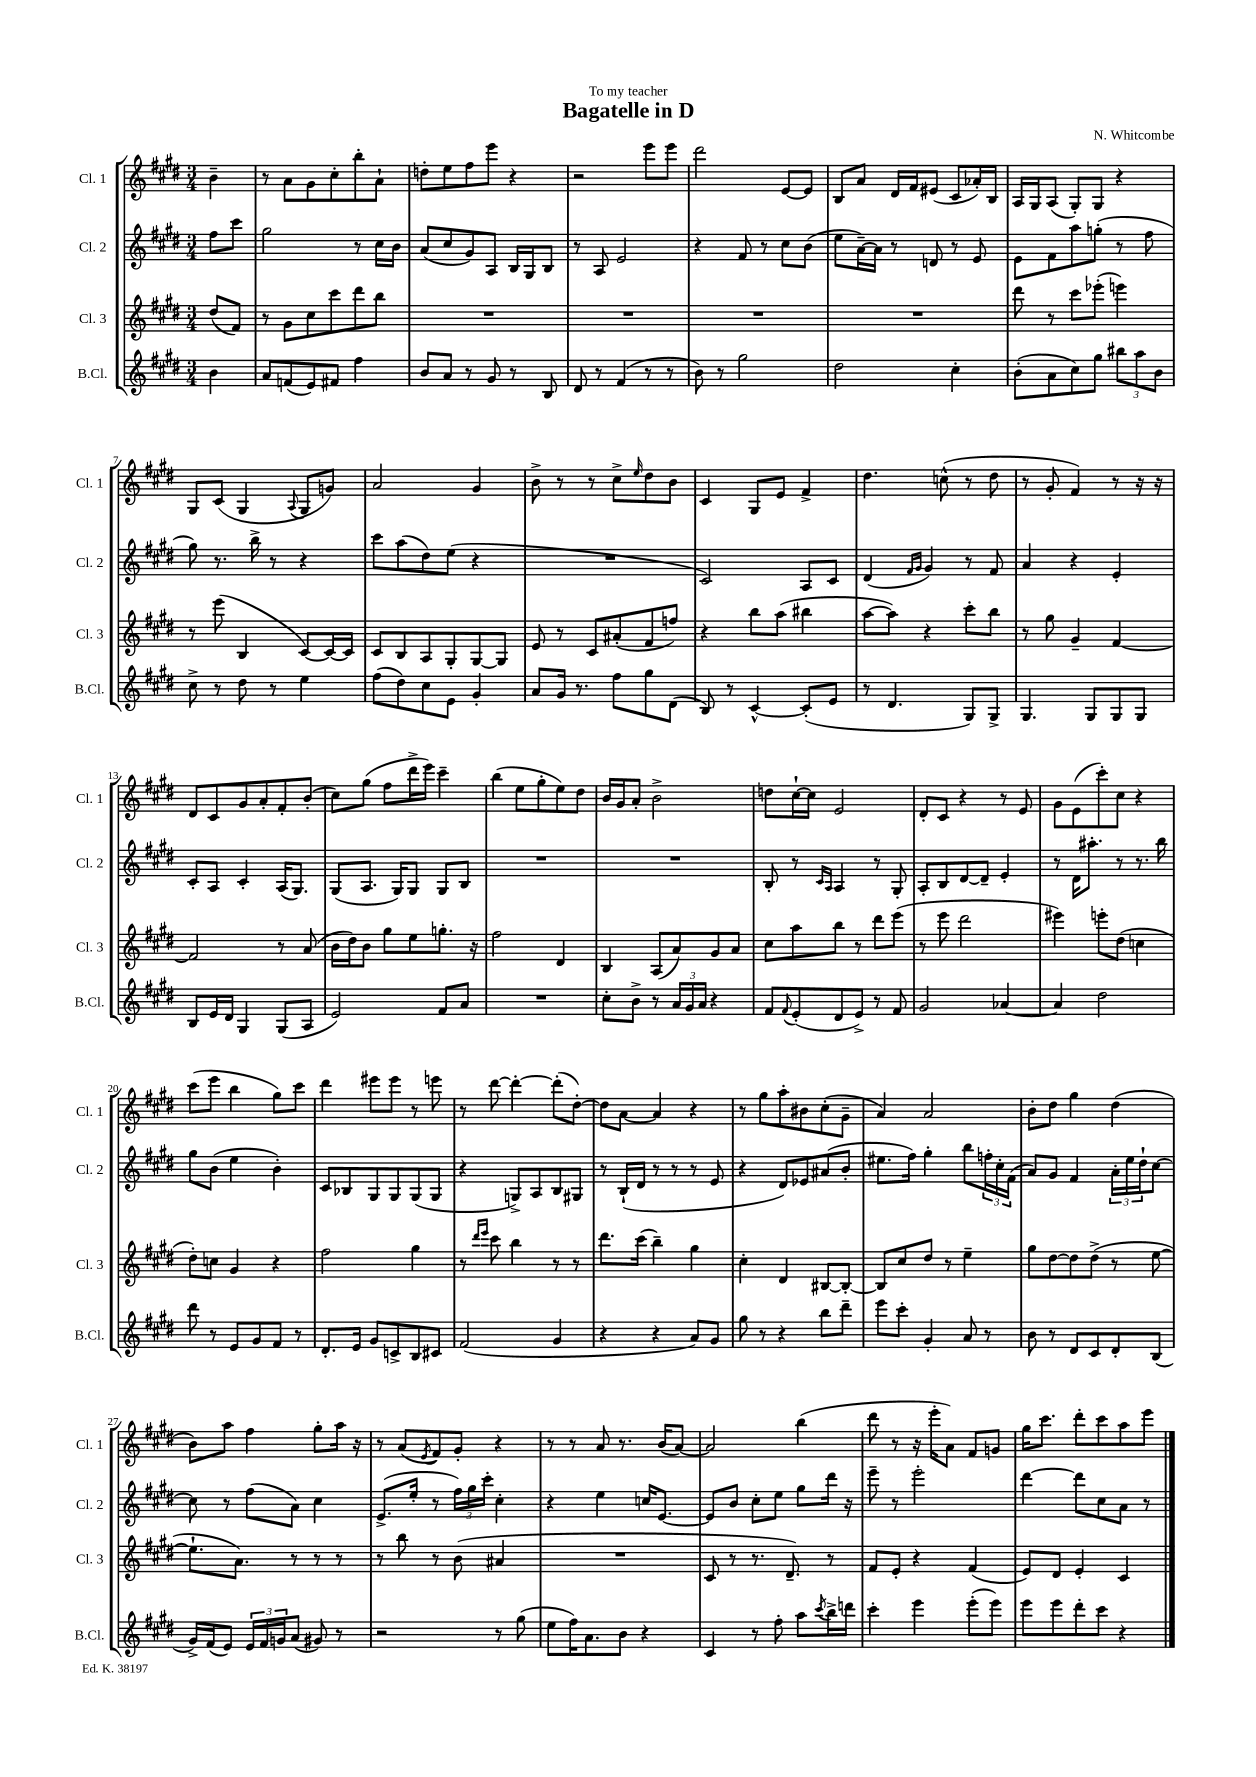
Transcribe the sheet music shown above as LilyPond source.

\header { title = "Bagatelle in D" composer = "N. Whitcombe" dedication = "To my teacher" }
<<
\new StaffGroup <<
\new Staff = "s0" \with { instrumentName = "Cl. 1" shortInstrumentName = "Cl. 1" } {
    \clef treble \key e \major \numericTimeSignature \time 3/4 \partial 4
    b'4-- |
    r8 a'8 gis'8 cis''8-. b''8-. a'8-! |
    d''8-. e''8 fis''8 e'''8 r4 |
    r2 e'''8 e'''8 |
    dis'''2 e'8~ e'8 |
    b8 a'8 dis'16 fis'16 eis'8( cis'8 aes'16-.) b16 |
    a16 gis16 a8( gis8-.) gis8 r4 |
    gis8 cis'8( gis4 \appoggiatura { a8 } gis8 g'8) |
    a'2 gis'4 |
    b'8-> r8 r8 cis''8-> \grace { e''16 } dis''8 b'8 |
    cis'4 gis8 e'8 fis'4-> |
    dis''4. c''8-^( r8 dis''8 |
    r8 gis'8-. fis'4) r8 r16 r16 |
    dis'8 cis'8 gis'8 a'8-. fis'8-. b'8-.( |
    cis''8) gis''8( fis''8 dis'''16-> e'''16) cis'''4-- |
    b''4( e''8 gis''8-. e''8) dis''8 |
    b'16 gis'16 a'8-. b'2-> |
    d''8 cis''16~-! cis''16 e'2 |
    dis'8-. cis'8 r4 r8 e'8 |
    gis'8 e'8( cis'''8-.) cis''8 r4 |
    cis'''8( e'''8 b''4 gis''8) cis'''8 |
    dis'''4 eis'''8 eis'''8 r8 e'''8 |
    r8 dis'''8~ dis'''4~-. dis'''8-.( dis''8~-.) |
    dis''8 a'8~ a'4 r4 |
    r8 gis''8 a''8-. bis'8 cis''8-.( gis'8-- |
    a'4) a'2 |
    b'8-. dis''8 gis''4 dis''4( |
    b'8) a''8 fis''4 gis''8-. a''16 r16 |
    r8 a'8( \acciaccatura { e'8 } fis'8) gis'8-. r4 |
    r8 r8 a'8 r8. b'16( a'8~) |
    a'2 b''4( |
    dis'''8 r8 r16 e'''16-. a'8) fis'8 g'8 |
    gis''16 cis'''8. dis'''8-. cis'''8 a''8 e'''8 \bar "|." |
}
\new Staff = "s1" \with { instrumentName = "Cl. 2" shortInstrumentName = "Cl. 2" } {
    \clef treble \key e \major \numericTimeSignature \time 3/4 \partial 4
    fis''8 cis'''8 |
    gis''2 r8 cis''16 b'16 |
    a'8( cis''8 gis'8) a8 b16 gis16 b8 |
    r8 a8 e'2 |
    r4 fis'8 r8 cis''8 b'8( |
    e''8 a'16~--) a'16 r8 d'8 r8 e'8 |
    e'8 fis'8 a''8 g''8-.( r8 fis''8 |
    gis''8) r8. b''16-> r8 r4 |
    cis'''8 a''8( dis''8) e''8( r4 |
    R2. |
    cis'2) a8 cis'8 |
    dis'4( \grace { fis'16 gis'16 } gis'4) r8 fis'8 |
    a'4 r4 e'4-. |
    cis'8-. a8 cis'4-. a16( gis8.) |
    gis8( a8. gis16) gis8 gis8 b8 |
    R2. |
    R2. |
    b8-. r8 \grace { cis'16 a16 } a4 r8 gis8-. |
    a8-. b8 dis'8~ dis'8-- e'4-. |
    r8 dis'16 ais''8.-. r8 r8. b''16 |
    gis''8 b'8( e''4 b'4-.) |
    cis'8 bes8 gis8 gis8 gis8( gis8 |
    r4 g8->) a8 b8 gis8 |
    r8 b16-!( dis'16 r8 r8 r8 e'8 |
    r4 dis'8) ees'8 ais'8( b'8-. |
    eis''8. fis''16) gis''4-. b''8 \tuplet 3/2 { f''16-. cis''16-. fis'16( } |
    a'8) gis'8 fis'4 \tuplet 3/2 { a'16-. e''16 dis''16-! } cis''8~ |
    cis''8 r8 fis''8( a'8) cis''4 |
    e'8.->( e''16-. r8 \tuplet 3/2 { fis''16) gis''16 cis'''16-. } cis''4-. |
    r4 e''4 c''16 e'8.~ |
    e'8 b'8 cis''8-. e''8 gis''8 dis'''16 r16 |
    e'''8-- r8 e'''2-. |
    dis'''4~ dis'''8 cis''8 a'8 r8 \bar "|." |
}
\new Staff = "s2" \with { instrumentName = "Cl. 3" shortInstrumentName = "Cl. 3" } {
    \clef treble \key e \major \numericTimeSignature \time 3/4 \partial 4
    dis''8( fis'8) |
    r8 gis'8 cis''8 cis'''8 dis'''8 b''8 |
    R2. |
    R2. |
    R2. |
    R2. |
    dis'''8 r8 cis'''8 ees'''8-.( e'''4) |
    r8 e'''8( b4 cis'8~) cis'16~ cis'16 |
    cis'8 b8 a8 gis8-. gis8~ gis8 |
    e'8 r8 cis'8 ais'8-.( fis'8 f''8) |
    r4 b''8 a''8( bis''4 |
    a''8~ a''8) r4 cis'''8-. b''8 |
    r8 gis''8 gis'4-- fis'4~ |
    fis'2 r8 a'8( |
    b'16 dis''16) b'8 gis''8 e''8 g''8.-. r16 |
    fis''2 dis'4 |
    b4 a8( a'8) gis'8 a'8 |
    cis''8 a''8 b''8 r8 dis'''8 e'''8( |
    r8 e'''8 dis'''2 |
    eis'''4) e'''8-. dis''8( c''4 |
    dis''8-.) c''8 gis'4 r4 |
    fis''2 gis''4 |
    r8 \grace { dis'''16 e'''16 } cis'''8 b''4 r8 r8 |
    dis'''8. cis'''16( b''4--) gis''4 |
    cis''4-. dis'4 bis8~ bis8~-. |
    bis8 cis''8 dis''8 r8 e''4-- |
    gis''8 dis''8~ dis''8 dis''8->( r8 e''8~ |
    e''8.-! a'8.) r8 r8 r8 |
    r8 b''8 r8 b'8( ais'4 |
    R2. |
    cis'8 r8 r8. dis'8.--) r8 |
    fis'8 e'8-. r4 fis'4( |
    e'8) dis'8 e'4-. cis'4 \bar "|." |
}
\new Staff = "s3" \with { instrumentName = "B.Cl." shortInstrumentName = "B.Cl." } {
    \clef treble \key e \major \numericTimeSignature \time 3/4 \partial 4
    b'4 |
    a'8 f'8( e'8) fis'8 fis''4 |
    b'8 a'8 r8 gis'8 r8 b8 |
    dis'8 r8 fis'4( r8 r8 |
    b'8) r8 gis''2 |
    dis''2 cis''4-. |
    b'8-.( a'8 cis''8) gis''8 \tuplet 3/2 { bis''8 a''8 b'8 } |
    cis''8-> r8 dis''8 r8 e''4 |
    fis''8( dis''8) cis''8 e'8 gis'4-. |
    a'8 gis'16 r8. fis''8 gis''8 dis'8( |
    b8) r8 cis'4~-^ cis'8-.( e'8 |
    r8 dis'4. gis8) gis8-> |
    gis4. gis8 gis8 gis8 |
    b8 e'16 dis'16 gis4 gis8( a8 |
    e'2) fis'8 a'8 |
    R2. |
    cis''8-. b'8-> r8 \tuplet 3/2 { a'16 gis'16 a'16 } r4 |
    fis'8 \appoggiatura { fis'8 } e'8-.( dis'8 e'8->) r8 fis'8 |
    gis'2 aes'4~ |
    aes'4 dis''2 |
    dis'''8 r8 e'8 gis'8 fis'8 r8 |
    dis'8.-. e'16 gis'8 c'8-> b8 cis'8 |
    fis'2( gis'4 |
    r4 r4 a'8) gis'8 |
    gis''8 r8 r4 b''8 dis'''8-- |
    e'''8 cis'''8-. gis'4-. a'8 r8 |
    b'8 r8 dis'8 cis'8 dis'8-. b8( |
    gis'16->) fis'16( e'8) \tuplet 3/2 { e'16 fis'16 g'16 } a'8( gis'8) r8 |
    r2 r8 gis''8( |
    e''8 fis''16) a'8. b'8 r4 |
    cis'4 r8 fis''8-. a''8 \acciaccatura { cis'''8 } b''16-> d'''16 |
    cis'''4-. e'''4 e'''8-.( e'''8) |
    e'''8 e'''8 dis'''8-. cis'''8 r4 \bar "|." |
}
>>
>>
